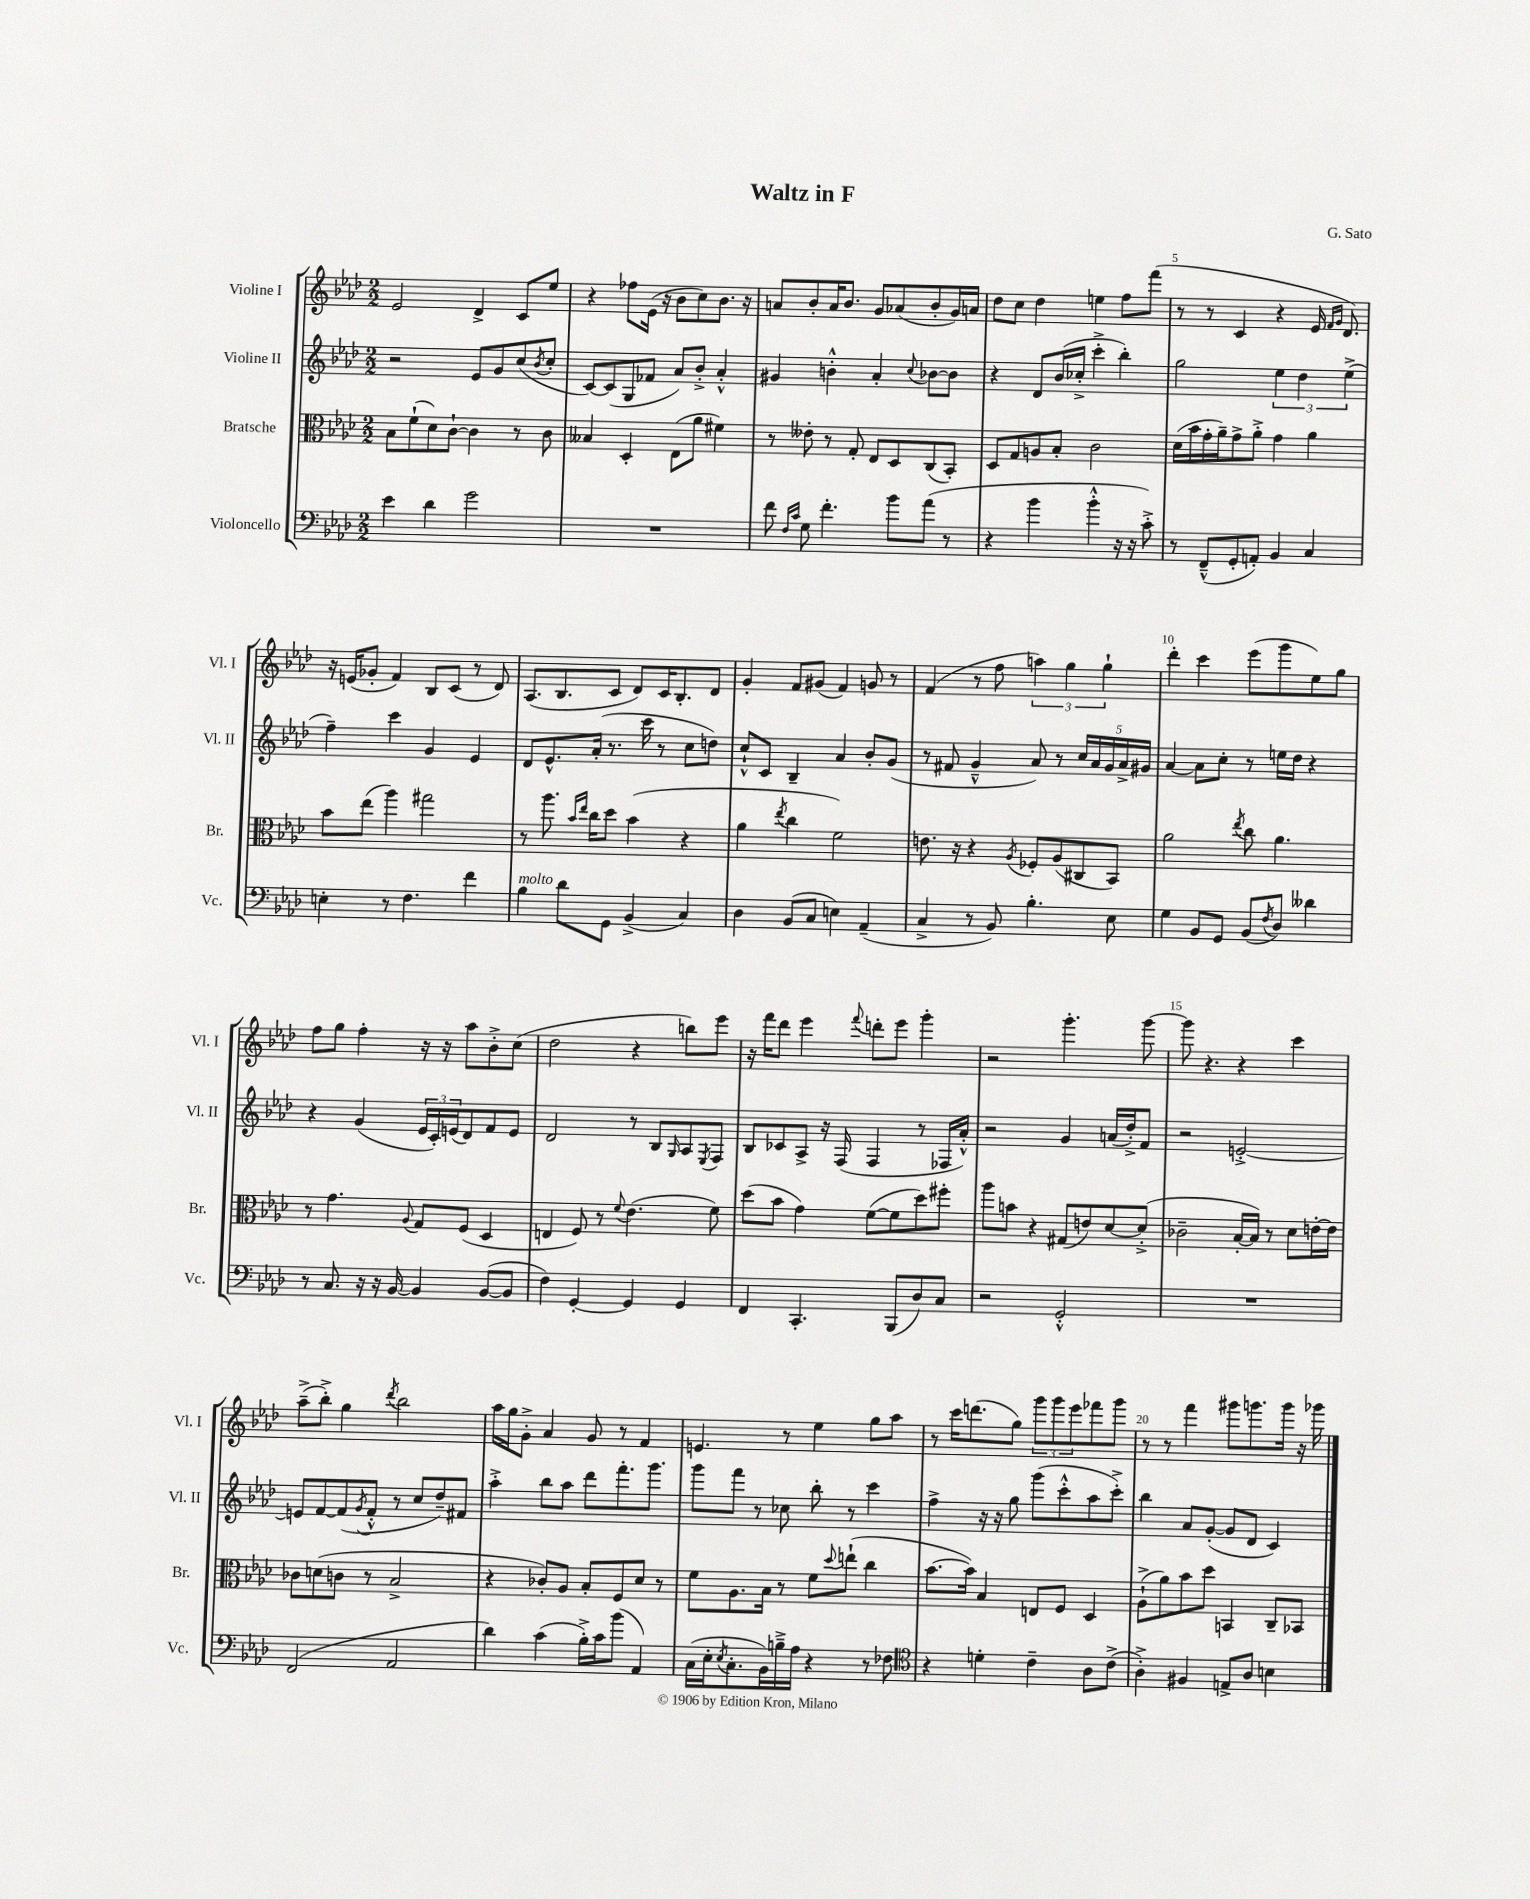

**kern	**kern	**kern	**kern
*part4	*part3	*part2	*part1
*staff4	*staff3	*staff2	*staff1
*I"Violoncello	*I"Bratsche	*I"Violine II	*I"Violine I
*I'Vc.	*I'Br.	*I'Vl. II	*I'Vl. I
*clefF4	*clefC3	*clefG2	*clefG2
*k[b-e-a-d-]	*k[b-e-a-d-]	*k[b-e-a-d-]	*k[b-e-a-d-]
*M2/2	*M2/2	*M2/2	*M2/2
=1	=1	=1	=1
4e-\	8B-\L	2r	2e-/
.	(8f`\	.	.
4d-\	8d-\)	.	.
.	[8c`\J	.	.
2g\	4c\]	8e-/L	4d-^/
.	.	8g/	.
.	8r	(8cc/	8c/L
.	.	8qb-/	.
.	8c\	8cc'/J	8ee-/J
=2	=2	=2	=2
1r	4B--X/	[8c/L)	4r
.	.	(8c/]	.
.	4D-'/	8G/	8ff-X\L
.	.	8f-X/J	(16e-\Jk
.	.	.	16r
.	(8E-\L	8a-/L)	8b-\L
.	8a-\J	8b-'^/J	8cc\)
.	4f#X\)	4a-'^^/	8.b-\J
.	.	.	16r
=3	=3	=3	=3
8f\	8r	4g#X/	8an/L
16qqF/LL	.	.	.
16qqc/JJ	.	.	.
8G\	8e--X'\	.	8b-'/
4.f'\	8r	4bn'^^\	16a/K
.	.	.	8.b-/J
.	8G'/	.	.
.	8E-/L	4a-'/	8g/L
8b-\L	8D-/	.	(8a-X/
.	.	8qqcc/	.
(8a-\J	(8C/	[8b-X\L	8b-'/
8r	8BB-'/J)	8b-\J]	16g/L)
.	.	.	16an/JJ
=4	=4	=4	=4
4r	8D-/L	4r	8dd-\L
.	8G/	.	8cc\J
4b-\	8An/	8d-/L	4dd-\
.	8B-'/J	(16b-/L	.
.	.	16cc-X'^/JJ	.
4b-'^^\	2c\	4ccc'^\	4een\
16r	.	4bb-'\)	8ff\L
16r	.	.	.
8c'^\)	.	.	(8fff\J
=5	=5	=5	=5
8r	(16d-\LL	2gg\	8r
.	16b-\	.	.
(8FF~^^/L	16g'\	.	8r
.	16a-~\J)	.	.
8GG'/	8g^\	.	4c/
8AAn'/J)	8a-'^\J	.	.
4BB-/	4g\	6ee-\	4r
.	.	6dd-\	.
4C/	4a-\	.	16e-/
.	.	.	16qqf/LL
.	.	.	16qqg/JJ
.	.	.	8.d-/)
.	.	(6ee-^\	.
!!LO:LB:g=z
=6	=6	=6	=6
4En'\	8b-\L	4ff~\)	16r
.	.	.	(16en/KL
.	(8ee-\J	.	8g-X'/J
8r	4aa-\)	4ccc\	4f/)
4.F\	.	.	.
.	2gg#X\	4g/	8B-/L
.	.	.	(8c/J
4f\	.	4e-/	8r
.	.	.	8d-/)
=7	=7	=7	=7
!LO:TX:a:i:t=molto	!	!	!
4B-\	8r	8d-/L	(8.A-/L
.	8.aa-\	8.e-^^/	.
.	.	.	8.B-/
8d-\L	.	.	.
.	16qqb-/LL	.	.
.	16qqee-/JJ	.	.
.	16cc\KL	(16a-'/Jk	.
8GG\J	8dd-\J	8.r	8c/J
(4BB-^/	(4b-\	.	8d-/L)
.	.	16ccc\	.
.	.	8r	16c/K
.	.	.	8.B-'/
4C/)	4r	8cc\L	.
.	.	8ddn\J)	8d-/J
=8	=8	=8	=8
4D-\	4a-\	8cc`^^/L	4g'/
.	.	8c/J	.
.	8qee-/	.	.
(8BB-/L	4cc\	4B-~/	8f/L
8C/J	.	.	(8g#X/J
4En\)	2f\)	4a-/	4f/)
(4AA-~/	.	8b-'/L	8gn/
.	.	(8g/J	8r
=9	=9	=9	=9
4C^/	8.en\	8r	(4f/
.	.	8f#X/	.
.	16r	.	.
8r	4r	4g~^^/	8r
8BB-/)	.	.	8ff\
.	8qA-/	.	.
4.B-'\	8F-X'/L	8a-/)	6aan\)
.	(8A-/	8r	.
.	.	.	6gg\
.	8C#X/	20cc/LL	.
.	.	20a-/	.
.	.	.	6gg`\
.	.	20g/	.
8E-\	8BB-/J)	.	.
.	.	20a-^/	.
.	.	20g#X/JJ	.
=10	=10	=10	=10
4G\	2a-\	[4a-/	4ddd-'\
8BB-/L	.	8a-\L]	4ccc\
8GG/J	.	8cc'\J	.
.	8qee-/	.	.
(8BB-/L	8cc\	8r	(8eee-\L
8qF/	.	.	.
8D-/J)	4.a-\	16een\LL	8ggg\
.	.	16dd-\JJ	.
4d--X\	.	4r	8ee-\)
.	.	.	8gg\J
!!LO:LB:g=z
=11	=11	=11	=11
8r	8r	4r	8ff\L
8.C/	4.g\	.	8gg\J
.	.	(4g/	4ff'\
16r	.	.	.
16r	.	.	.
[16BB-/	.	.	.
.	8qqA-/	.	.
4BB-/]	8G/L	24e-/LL	16r
.	.	24c'/)	.
.	.	.	16r
.	.	(24en/J	.
.	(8F/J	8d-/)	8aa-\L
([8BB-/L	4D-/	8f/	8b-'^\
8BB-/J]	.	8e/J	(8cc\J
=12	=12	=12	=12
4F\)	4En/	2d-/	2dd-\
[4GG'/	8F/)	.	.
.	8r	.	.
.	8qqf/	.	.
4GG/]	(4.e-\	8r	4r
.	.	8B-/L	.
.	.	16qqG/	.
4GG/	.	8A-/	8bbn\L)
.	.	8qE-/	.
.	8f\)	8F/J	8eee-\J
=13	=13	=13	=13
4FF/	(8dd-\L	8B-/L	16r
.	.	.	16fff\KL
.	8b-\J	8c-X/	8ddd-\J
4.CC'/	4g\)	8A-^/J	4eee-\
.	.	16r	.
.	.	(16F/	.
.	.	.	8qqfff/
.	([8f\L	4F/	8dddn'\L
(8BBB-/L	8f\]	.	8eee-\J
8D-/)	8dd-\)	8r	4ggg'\
8C/J	8ff#X'\J	16F-X/LL	.
.	.	16a-'^^/JJ)	.
=14	=14	=14	=14
2r	8aa-\L	2r	2r
.	8bn\J	.	.
.	4r	.	.
2GG'^^/	(8G#X/L	4g/	4.ggg'\
.	8en/)	.	.
.	[8d-/	(16an/LL	.
.	.	16dd-'^/J)	.
.	(8d-'^/J]	8f/J	[8ggg\
=15	=15	=15	=15
1r	2c-X~\	2r	8ggg\]
.	.	.	4.r
.	[16B-'/LL	[2en'^/	4r
.	16B-/JJ])	.	.
.	8r	.	.
.	8d-\L	.	4ccc\
.	[16en'\L	.	.
.	16e\JJ]	.	.
!!LO:LB:g=z
=16	=16	=16	=16
(2FF/	8c-X\L	8en/L]	(8aa-~^\L
.	(8dn\	[8f/	8bb-'^\J)
.	8cn\J	(8f/]	4gg\
.	.	8qg/	.
.	8r	8f'^^/J	.
.	.	.	8qddd-/
2AA-/	2B-^/	8r	2bb-\
.	.	8cc/L	.
.	.	8dd-~/)	.
.	.	8f#X/J	.
=17	=17	=17	=17
4d-\)	4r	4aa-'^\	16aa-\LL
.	.	.	16gg\J
.	.	.	8g'^\J
(4c\	8c-X'/L)	8bb-\L	4a-/
.	8A-/J	8aa-\J	.
16B-'^\LL)	8B-'/L	8ddd-\L	8g/
16c\J	.	.	.
(8b-\J	8F/	8.fff'\	8r
4AA-/)	8d-/J	.	4f/
.	.	8.ggg\J	.
.	8r	.	.
=18	=18	=18	=18
(16C\LL	8f\L	8ggg\L	4.en/
16E-'\J	.	.	.
8qE-/	.	.	.
8.C'\	8.A-\	8fff\J	.
.	.	8r	.
16BB-\L)	16B-\Jk	.	.
16Bn~^\	8r	8cc-X\	8r
16A-\JJ	.	.	.
4r	8f\L	8bb-'\	4ee-\
.	8qqdd-/	.	.
.	(8een`\J	8r	.
8r	4cc\	4ccc\	8gg\L
8F-X\	.	.	8aa-\J
=19	=19	=19	=19
*clefC4	*	*	*
4r	[8.b-\L	4ff^\	8r
.	.	.	16ccc\KL
.	16b-\Jk])	.	(8.dddn\
4dn'\	4B-/	16r	.
.	.	16r	.
.	.	8gg\	8gg\J)
4c~\	8En/L	(8ggg\L	12ggg\L
.	.	.	12ggg\
.	8F/J	8ccc'^^\	.
.	.	.	12eee-\
8A-\L	4D-/	8aa-\	8fff-X\
(8c^\J	.	8ccc'^\J)	8ggg\J
=20	=20	=20	=20
4A-'^\)	(8A-`^\L	4bb-\	8r
.	8a-\)	.	8r
4F#X/	8b-\	8a-/L	4fff\
.	8dd-\J	([8g'/J	.
8En^/L	4BBn/	8g/L]	8ggg#X\L
8A-/J	.	8d-/J	8.gggn\
4Bn\	8C~/L	4c/)	.
.	.	.	16ggg\Jk
.	8BB-X/J	.	16r
.	.	.	16ggg-X\
==	==	==	==
*-	*-	*-	*-
